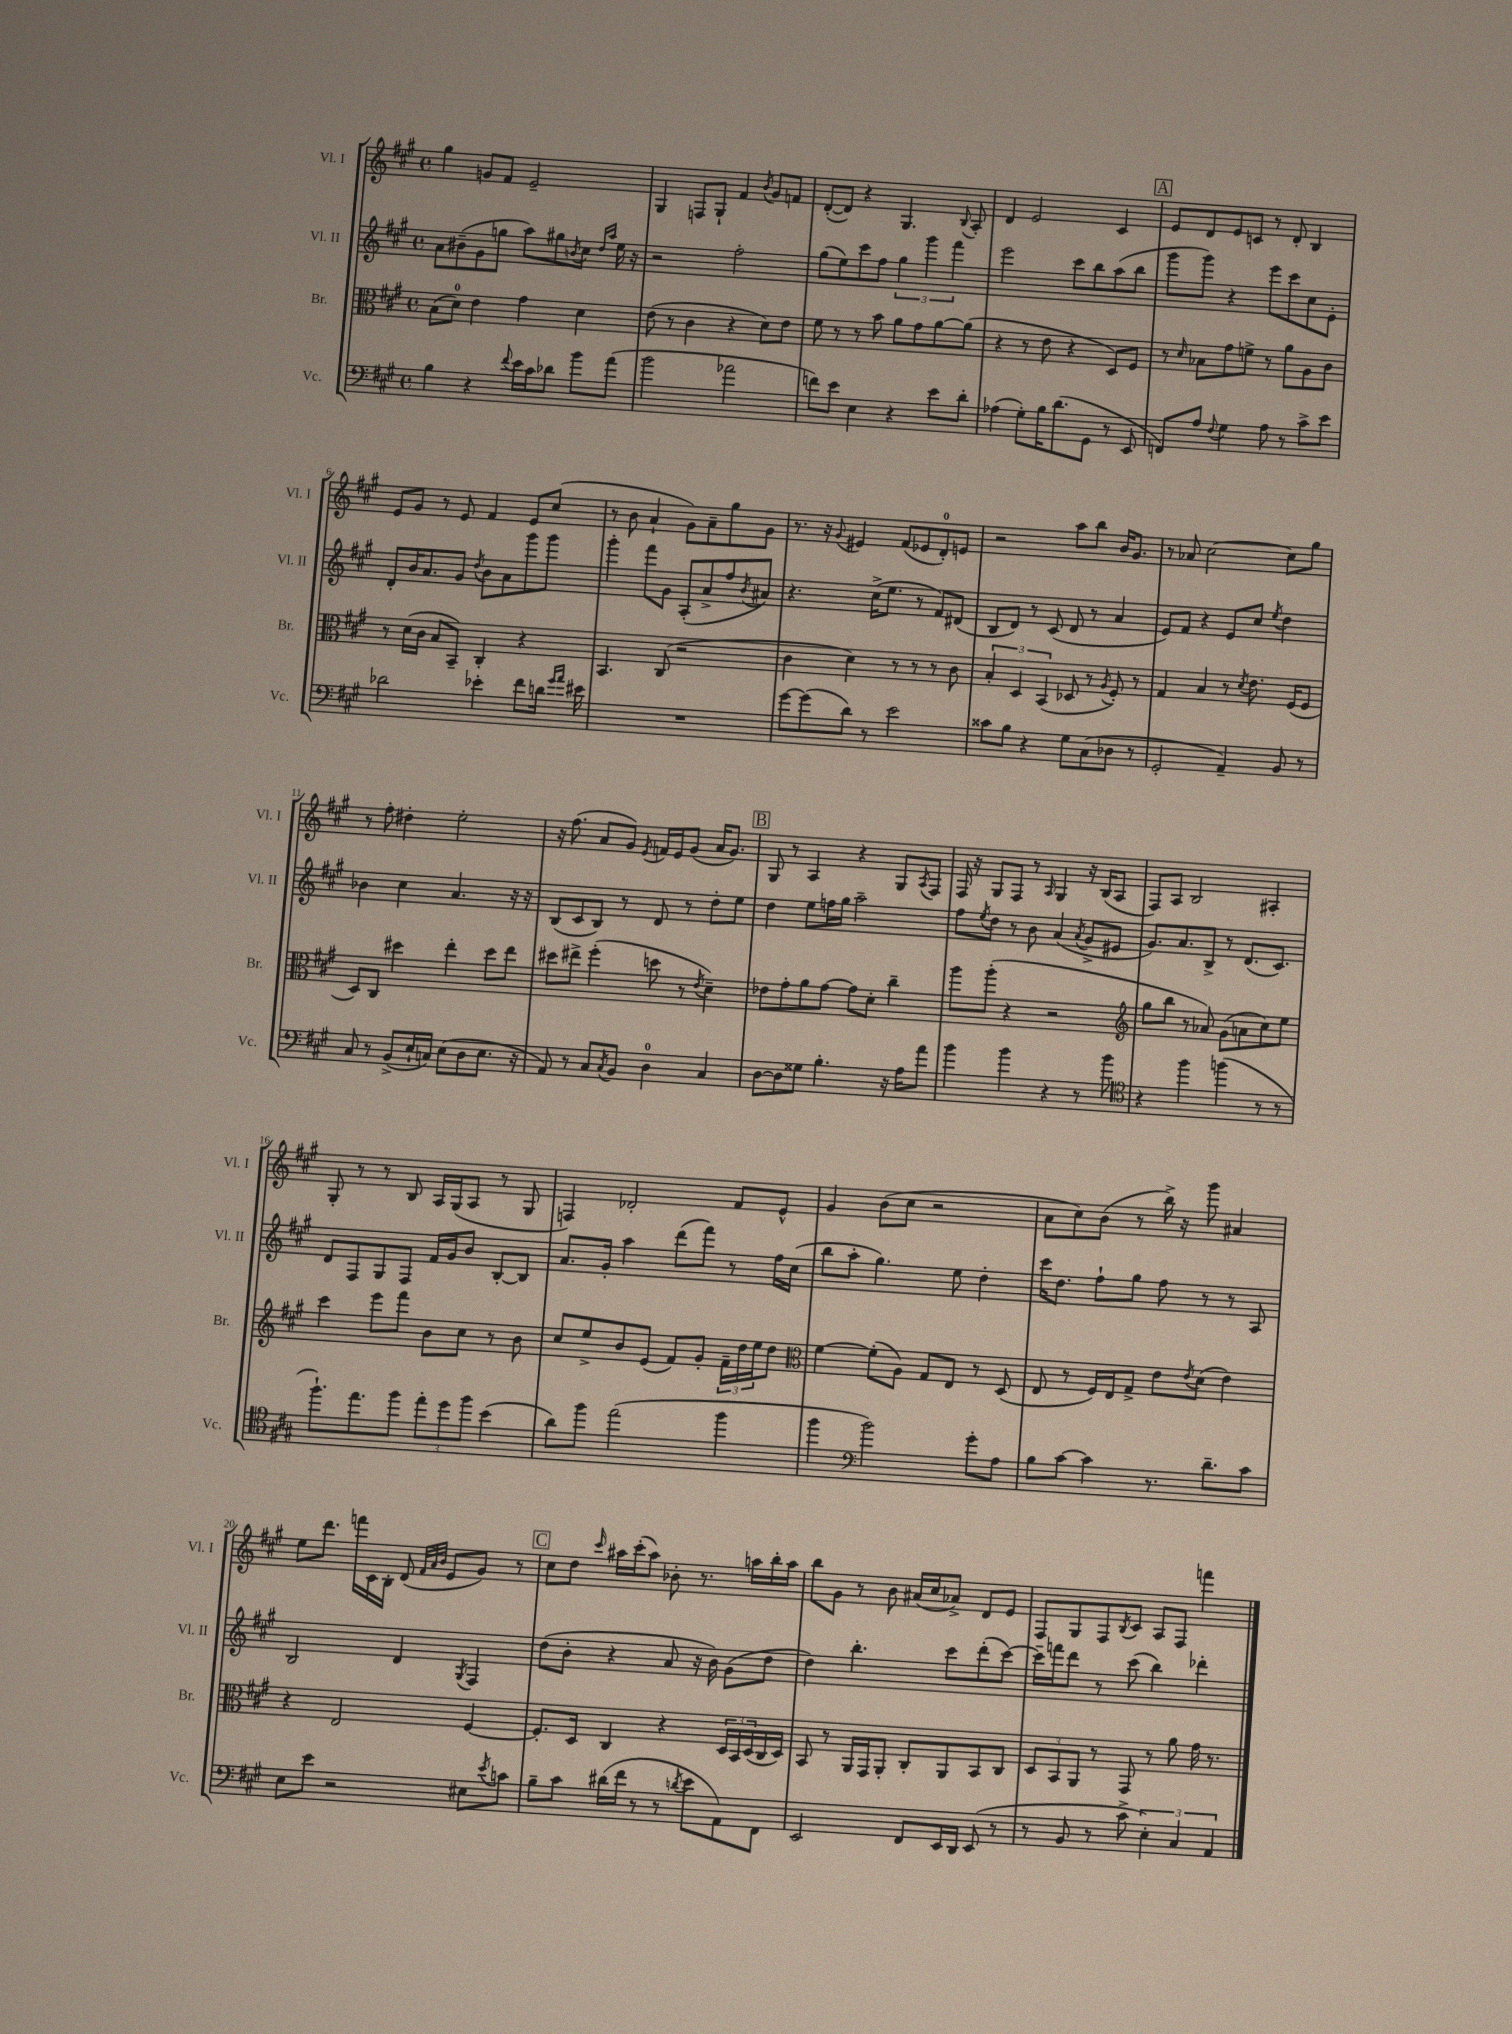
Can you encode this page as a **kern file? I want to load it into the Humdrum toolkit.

**kern	**kern	**kern	**kern
*staff4	*staff3	*staff2	*staff1
*clefF4	*clefC3	*clefG2	*clefG2
*k[f#c#g#]	*k[f#c#g#]	*k[f#c#g#]	*k[f#c#g#]
*M4/4	*M4/4	*M4/4	*M4/4
*met(c)	*met(c)	*met(c)	*met(c)
4B	(8B	8a	4gg#
.	8d)	(8b#~	.
4r	4e	8g#	8g
.	.	8gg	8f#
8qqf#	.	.	.
16e	4g#	8aa)	2e~
16c#	.	.	.
8d-	.	8gg#	.
.	.	8qb	.
8b	4d	8cc#	.
.	.	16qqdd	.
.	.	16qqaa	.
(8a	.	16ee	.
.	.	16r	.
=	=	=	=
2b	(8e	2r	4G#
.	8r	.	.
.	4c#	.	8F
.	.	.	8G#`
2a-	4r	2ff#'	4f#
.	.	.	8qb
.	8d)	.	8g#
.	8e	.	8f
=	=	=	=
8f)	8f#	(8gg#	([8d'
8e	8r	8ee)	8d])
4E	8r	8ccc#	4r
.	8b	8ff#	.
4r	8a	6gg#	4.G#
.	8g#	.	.
.	.	6ggg#	.
8e	[8a	.	.
.	.	6fff#	.
.	.	.	8qqB
8d'	(8a]	.	8A'
=	=	=	=
(4A-	4r	2eee	4d
8G#')	8r	.	2e
16B	8e	.	.
(8.d	.	.	.
.	4r	8ccc#	.
8GG#	.	8bb	.
8r	8D)	(8aa	4c#
8EE	8F#	8bb	.
=	=	=	=
8FF)	8r	8ggg#	8e
.	16qqd	.	.
8A	8B-	8ggg#)	8d
8qqF#	.	.	.
4G#	8g#	4r	8e
.	8f^	.	8c
8A	8r	8eee	8r
8r	8a	8ccc#	8d'
8c#^	8A	8cc#	4B
8e	8c#	8e'	.
=	=	=	=
2d-	8r	8d'	8e
.	(16d	16b	8g#
.	16c#	8.a	.
.	8B	.	8r
.	8BB~)	8g#	8e
.	.	8qdd	.
4e-'	4C#'	8b	4f#
.	.	8a	.
8f#	4r	8ggg#	8e
16d	.	8ggg#	(8cc#
16qqg#	.	.	.
16qqa	.	.	.
16e#	.	.	.
=	=	=	=
1r	4.BB	4ggg#'	8r
.	.	.	8b
.	.	8fff#	4a`
.	(8C#	8g#	.
.	2r	(8A'	8g#)
.	.	8a^	8a~
.	.	8ff#	8gg#
.	.	8qb	.
.	.	8a#)	8g#
=	=	=	=
[8g#	4c#	4.r	8.r
(8g#]	.	.	.
.	.	.	16r
.	.	.	8qqg#
8d)	4d)	.	4e#
8r	.	(16cc#^	.
.	.	8.ee	.
2e	8r	.	(8f#
.	8r	8r	8e-
.	8r	8f#)	8d')
.	8c#	(8d#	8e
=	=	=	=
8c##	6B'	8B	2r
8B	.	8d)	.
.	6D	.	.
4r	.	8r	.
.	(6BB	.	.
.	.	(8c#	.
8G#	8D-	8d	8aa
(8C#	8r	8r	8bb
.	8qA	.	.
8D-	8F#')	4a	16b
.	.	.	8.g#
8r	8r	.	.
=	=	=	=
2GG#'	4G#	8e)	8r
.	.	8f#	8a-
.	4B	4r	[2cc#
4AA~)	8r	8e	.
.	8qd	.	.
.	8.e	8cc#	.
.	.	8qee	.
8BB	.	4dd	8cc#]
.	(16F#	.	.
8r	8F#	.	8gg#
=	=	=	=
8C#	8D)	4b-	8r
8r	8C#	.	8ff#'
(8BB^	4dd#	4cc#	4dd#'
16E`	.	.	.
16C)	.	.	.
(8E	4ee'	4.a	2ee'
8D	.	.	.
8.E	8dd#	.	.
.	8ee	16r	.
16r	.	16r	.
=	=	=	=
8AA)	8dd#	(8B	16r
.	.	.	(8.ff#
8r	8ee#^	8c#	.
8C#	(4ff#'	8B)	8a
8qC#	.	.	.
8BB	.	8r	8g#)
.	.	.	8qe
4D	8dd	8d	16f
.	.	.	16e
.	8r	8r	(8g#
.	8qe	.	.
4C#	4d~)	8dd'	16a
.	.	.	8.g#)
.	.	8ee	.
=	=	=	=
[8D	8e-	4dd	8G#
8D]	8g#'	.	8r
8G##	8a	8ee	4A
4.B'	[8g#	16ff	.
.	.	16gg#	.
.	8g#]	2aa~	4r
.	8d'	.	.
16r	4cc#~	.	8G#
16A	.	.	.
.	.	.	8qA
8a	.	.	8F#
=	=	=	=
4b	8aa	8ff#	16F#
.	.	.	16r
.	.	8qee	.
.	(8aa'	8dd	8G#
4b	4r	8r	8F#
.	.	8b	8r
.	.	.	16qqA
4r	2r	(4a	4G#
.	.	8qa	.
8r	.	8g#^	16r
.	.	.	(16B
8b	.	8e#	8A
=	=	=	=
*clefC4	*clefG2	*	*
4r	8gg#	8.g#)	8F#)
.	8bb	.	8A
.	.	8.a	.
4ff#	8r	.	2B
.	8a-)	8B^	.
(4ff	(8g#	8r	.
.	8a	(8.d	.
8r	8cc#)	.	4A#'
.	.	8.c#)	.
8r	8ee	.	.
=	=	=	=
8.ff#`)	4ccc#	8d	8G#'
.	.	8F#	8r
8.ee	.	.	.
.	8eee	8G#	8r
8ff#	8fff#	8F#	8B
12ee'	8b	16f#	16A
.	.	16g#	(16G#
12dd	.	.	.
.	8cc#	8b	8A
12ff#	.	.	.
(4b	8r	[8B'	8r
.	8b	8B]	8G#
=	=	=	=
8a)	8cc#	8.a	4F)
8ff#	8ee^	.	.
.	.	16g#'	.
(2ee	8b	4aa	2d-'
.	(8e	.	.
.	8f#)	(8ddd	.
.	8g#'	8fff#)	.
4ff#	24f#~	8r	8f#
.	24dd	.	.
.	24ee	.	.
.	8dd	16ff#	8e^^
.	.	(16cc#	.
=	=	=	=
*	*clefC3	*	*
4ff#	[4f#	8bb	4g#
.	.	8aa'	.
*clefF4	*	*	*
2b)	(8f#']	4.gg#)	(8b
.	8A)	.	8cc#
.	8G#	.	2r
.	8E	8ee	.
8g#'	8r	4dd'	.
8A	(8D	.	.
=	=	=	=
8B	8E	16ccc#	8a
.	.	8.dd	.
[8c#	8r	.	8cc#)
4c#]	16F#)	8ff#`	(8b
.	16E	.	.
.	8G#^	8gg#	8r
8.r	8e	8ff#	16bb^)
.	.	.	16r
.	8qe	.	.
.	(8d	8r	8ggg#
8.d~	.	.	.
.	4e)	8r	4a#
8c#	.	8A	.
=	=	=	=
8E	4r	2B	8ee
8e	.	.	8.ddd
2r	2E	.	.
.	.	.	16fff
.	.	.	16c#
.	.	.	16B'
.	.	4d	(8d
.	.	.	32qqf#
.	.	.	32qqa
.	.	.	32qqb
.	.	.	8e
.	.	8qG#	.
8E#	[4F#	4F#	8g#)
8qe	.	.	.
8c	.	.	8r
=	=	=	=
8B~	8.F#']	(8dd	8cc#
8c#	.	8b'	8dd
.	16D	.	.
.	.	.	16qqccc#
(16d#	4C#	4r	16aa#
16f#	.	.	(16ccc#'
8r	.	.	8aa#)
8r	4r	8a	8b-'
8qd	.	.	.
8e	.	16r	8.r
.	.	16b)	.
8AA)	24D	(8g#	.
.	24BB	.	.
.	.	.	16aa
.	(24D	.	.
8FF#	16C#	8dd	16bb'
.	16D)	.	16aa
=	=	=	=
2EE	8BB	4dd)	8bb
.	8r	.	8g#
.	16AA	4.bb'	8r
.	16GG#	.	.
.	8AA'	.	8b
8FF#	8C#'	.	(16a#
.	.	.	16cc#
16EE	8AA	8ccc#	8a-^)
16DD	.	.	.
(8EE	8BB	(8ddd'	8d
8r	8C#	[8ccc#)	8e
=	=	=	=
8r	12D	16ccc#~]	8F#
.	.	16fff	.
.	12BB	.	.
8BB	.	8ddd	8G#
.	12AA	.	.
8r	8r	8r	8F#
.	.	.	8qB
8c#^	8GG#	(8ccc#	8c#
6E')	8r	4bb)	8A
.	8a	.	8F#
6C#	.	.	.
.	16g#	4ddd-'	4fff
.	8.r	.	.
6AA	.	.	.
==	==	==	==
*-	*-	*-	*-
